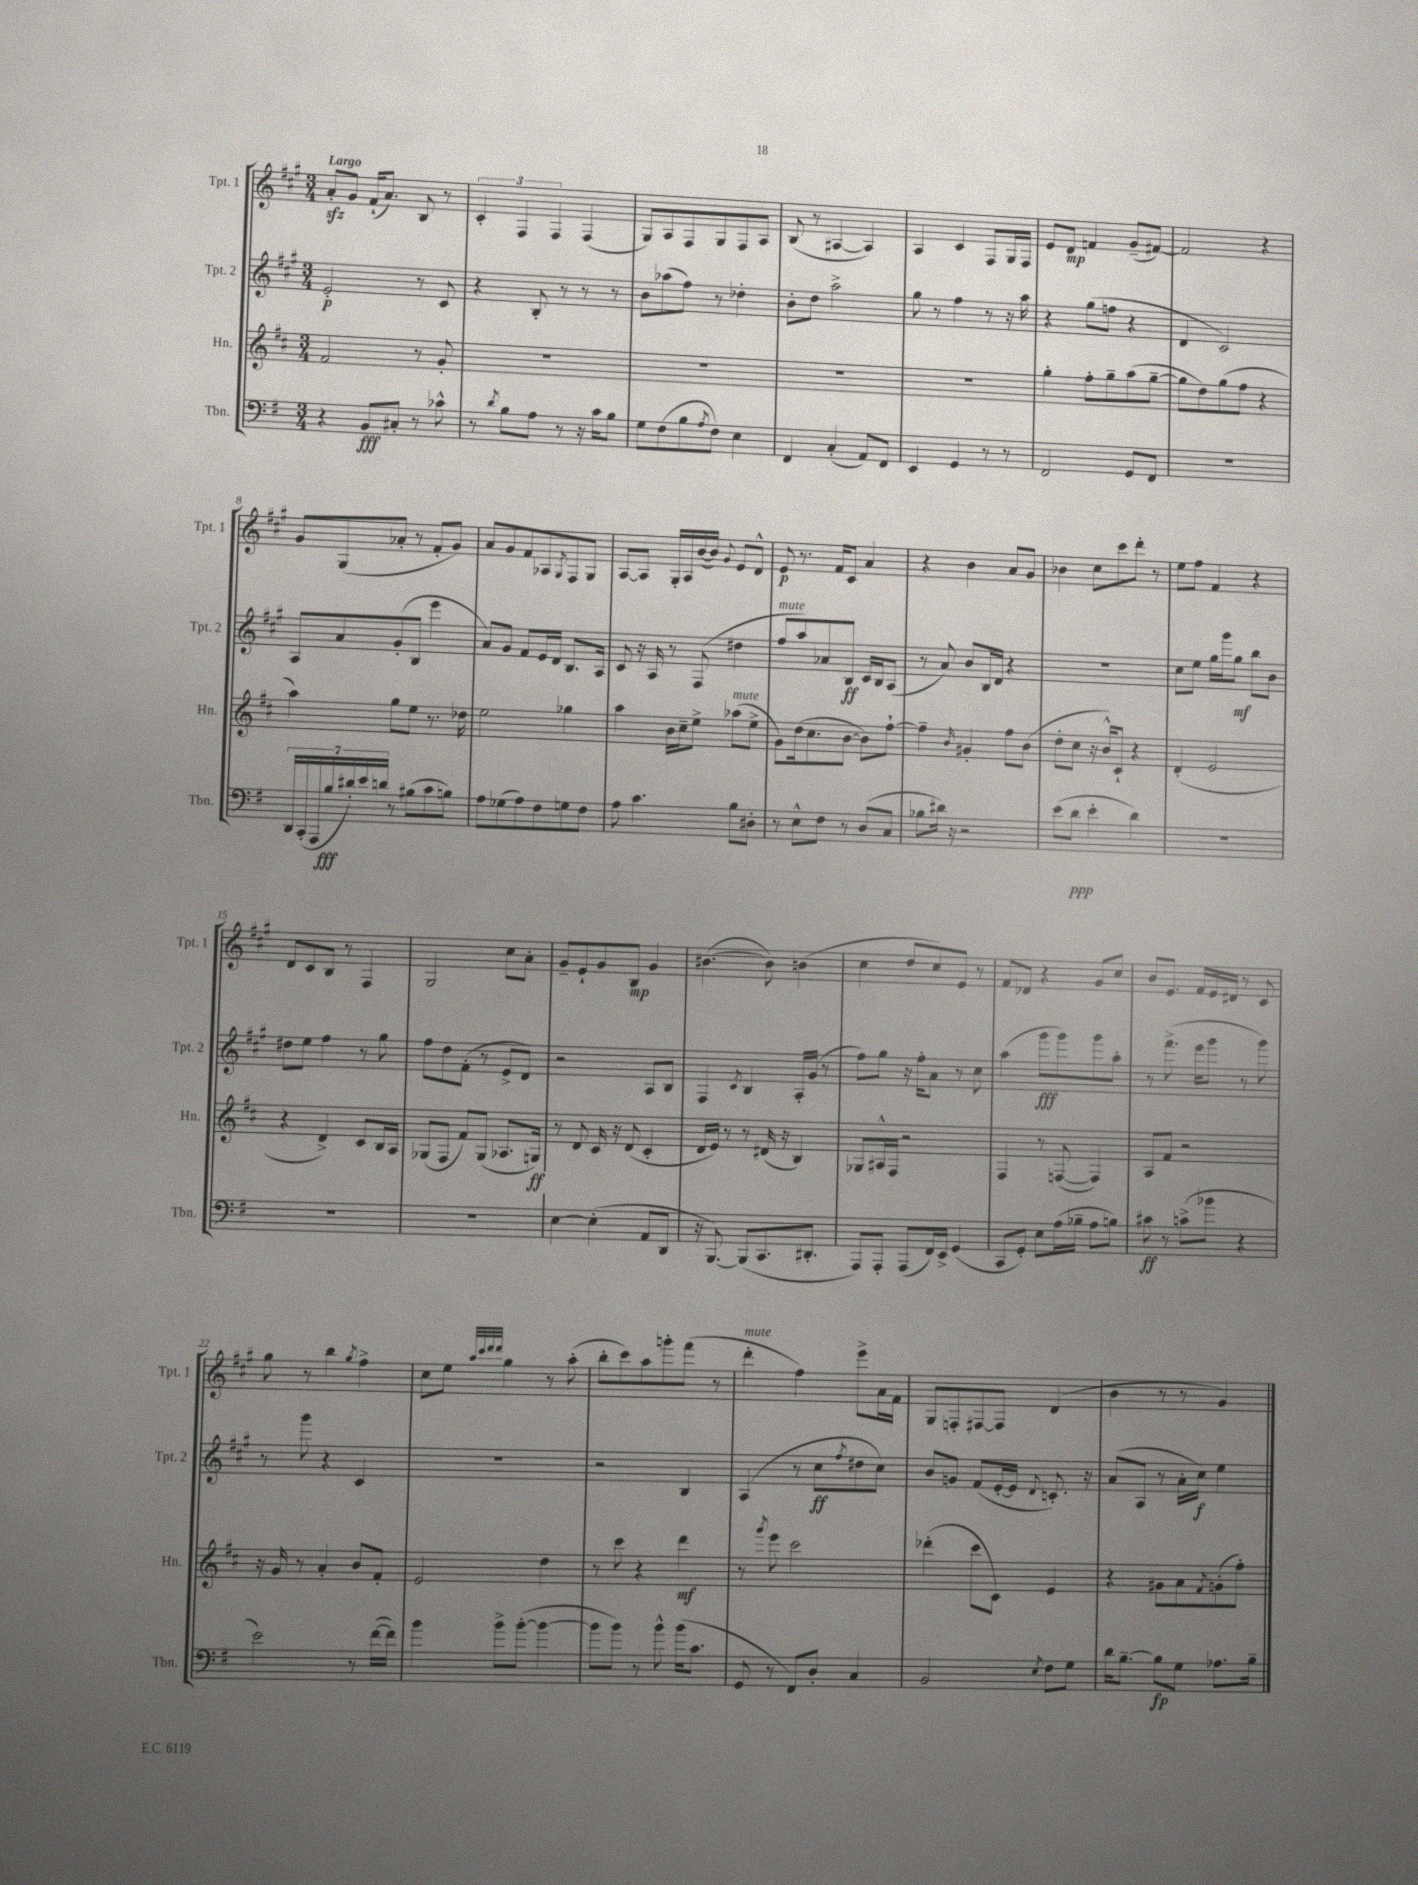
<<
\new StaffGroup <<
\new Staff = "s0" \with { instrumentName = "Tpt. 1" shortInstrumentName = "Tpt. 1" } {
    \clef treble \key a \major \numericTimeSignature \time 3/4 \tempo "Largo"
    a'8-.\sfz gis'8 fis'16-!( a'8.) b8 r8 |
    \tuplet 3/2 { cis'4-. fis4 fis4 } fis4( |
    gis8) a8 fis8 gis8 fis8 a8 |
    b8( r8 ais4~ ais4) |
    a4 cis'4 fis8 gis16 fis16 |
    e'8 d'8\mp f'4 gis'8--( fis'8~) |
    fis'2 r4 |
    gis'8 gis8( aes'8-. r8 fis'8-. gis'8) |
    a'8 gis'8 fis'8 aes8 \acciaccatura { gis8 } fis8 gis8 |
    a8~ a8 gis16-. a16 b'16~( b'16) \appoggiatura { gis'8 } e'8 d'8-^ |
    e'8\p r8. fis'16 cis'8 a'4 |
    r4 b'4 a'8 gis'8 |
    bes'4 cis''8 cis'''8 d'''8-. r8 |
    e''8 fis''8 fis'4 r4 |
    d'8 cis'8 b8 r8 fis4 |
    gis2 cis''8 a'8-. |
    gis'8-- e'8-! gis'8 b8\mp gis'4 |
    bis'4.~( bis'8) b'4( |
    cis''4 d''8 cis''8) e'8 r8 |
    fis'8 des'8 r4 gis'8 cis''8 |
    b'8 e'8. fis'16 e'16 dis'16 r8 cis'8 |
    gis''8 r8 b''4 \acciaccatura { gis''8 } fis''4-> |
    cis''8 e''8 \grace { a''32 cis'''32 d'''32 d'''32 } gis''4 r8 a''8-.( |
    b''8-. cis'''8) a''8 g'''8-. fis'''8( r8 |
    d'''4-.^\markup { \italic "mute" } fis''4) e'''8-> a'16 fis'16 |
    gis8 f8-. fis8~ fis8 d'4( |
    b'4 r8 r8 gis'4) \bar "|." |
}
\new Staff = "s1" \with { instrumentName = "Tpt. 2" shortInstrumentName = "Tpt. 2" } {
    \clef treble \key a \major \numericTimeSignature \time 3/4
    e'2-.\p r8 cis'8 |
    r4 b8-. r8 r8 r8 |
    b'8 aes''8( fis''8) r8 des''4-. |
    b'8-. d''8 a''2-> |
    gis''8 r8 fis''4 r8 r16 a''16 |
    r4 gis''8( f''8 r4 |
    d'4 cis'2) |
    a8 a'8 gis'8-.( b8 e'''4 |
    a'8) gis'8 fis'8 e'16 d'16 b8. a16 |
    cis'8 r16 a16 r8 fis8( dis''4 |
    fis''8^\markup { \italic "mute" } a''8) aes'8 b8\ff cis'16 b16 a8( |
    r8 a'8) b'8 b16 d'16 r4 |
    R2. |
    cis''8 e''8 gis''16 gis'''16 gis''8\mf b''8 b'8 |
    dis''8 e''8 fis''4 r8 gis''8 |
    fis''8 d''8 fis'8-.( r8 e'8-> d'8) |
    r2 a8 b8 |
    fis4 \acciaccatura { cis'8 } b4 a16-. gis'16( r8 |
    fis''8) gis''8 r16 fis''16-. a'8 r8 cis''8 |
    a''4( gis'''8\fff gis'''8) gis'''8 a''8-. |
    r8 fis'''8.->( e'''16 gis'''8 r8 gis'''8) |
    r8 gis'''8 r4 cis'4 |
    R2. |
    r2 b4 |
    a4( r8 cis''8\ff \acciaccatura { fis''8 } dis''8 cis''8) |
    b'8 g'8 fis'8( e'16~-. e'16 \appoggiatura { d'8 } c'8.-.) r16 |
    a'8( a8 r8 a'16-. cis''16\f) e''4 \bar "|." |
}
\new Staff = "s2" \with { instrumentName = "Hn." shortInstrumentName = "Hn." } {
    \clef treble \key d \major \numericTimeSignature \time 3/4
    fis'2 r8 g'8-. |
    R2. |
    R2. |
    R2. |
    R2. |
    g''4-. fis''8-. g''8-- a''8( g''8~-- |
    g''8 d''8) g''8( fis''8 r4 |
    a''4) g''8 e''8 r8. des''16 |
    e''2 ges''4 |
    a''4 b'16 cis''16-- e''8-> aes''8^\markup { \italic "mute" }( e''8-> |
    g'8) d''16( cis''8. b'8~ b'8) fis''8~-! |
    fis''4-- \grace { b'16 } gis'4-. fis''8 b'8( |
    d''8-. cis''8 r16 b'16-^) cis'8-! r4 |
    d'4-.( e'2 |
    r4 d'4->) cis'8 b16 a16 |
    ges8( fis8 fis'8) ges8( aes8. g16\ff) |
    r8 d'8 cis'16 r16 d'8( cis'4-. |
    d'16 e'16) r8 r8 dis'16( r16 b4) |
    ges8 ais16-^ fis16 r2 |
    fis4 r8 f8~( f4) |
    a8 fis'8 r2 |
    r16 g'16 r8 a'4-. b'8 fis'8-. |
    e'2 d''4 |
    r8 cis'''8 r4 d'''4\mf |
    r8 \acciaccatura { g'''8 } e'''8 cis'''2 |
    des'''4-.( cis'''8 cis'8) e'4 |
    r4 gis'8 a'8 \acciaccatura { fis'8 } g'8-.( fis''8-.) \bar "|." |
}
\new Staff = "s3" \with { instrumentName = "Tbn." shortInstrumentName = "Tbn." } {
    \clef bass \key g \major \numericTimeSignature \time 3/4
    r4 b,8\fff cis8-. r8 ces'8-^ |
    r8 \acciaccatura { d'8 } b8 a8 r8 r16 c'16 b8 |
    g8 fis8( b8 \acciaccatura { a8 } fis8) e4 |
    fis,4 c4-.( a,8) fis,8 |
    e,4 g,4 r8 r8 |
    fis,2 g,8 fis,8 |
    R2. |
    \tuplet 7/4 { d,16 c,16-.( a,,16 b16\fff dis'16-.) e'16 d'16 } r8 bis8( c'8 b8) |
    a8 ges8( a8) fis8 g8 fis8 |
    a8 c'4. b8 dis8-. |
    r8 e8-^ fis8 r8 d8( c8 |
    bes8 dis'16) r16 r2 |
    e'8( d'8\ppp e'4-. d'4) |
    R2. |
    R2. |
    R2. |
    e4~ e4-.( a,8 d,8 |
    r16 b,,8.~) b,,8( c,8. dis,8.-. |
    a,,8) a,,8-. a,,8( fis,16) e,16-> g,4( |
    c,8 g,8-.) e8 a16( bes16-- a8 b8) |
    cis'8\ff r8 c'8->( bes'8 r4 |
    e'2) r8 fis'16~( fis'16) |
    b'4 b'8-> b'8~-.( b'4~ |
    b'8 b'8) r8 b'8-^ b'16( c'8. |
    g,8 r8 fis,8) d8-. c4 |
    b,2 \acciaccatura { e8 } fis8 g8 |
    d'16 b8.~-- b8\fp g8 aes8. b16-- \bar "|." |
}
>>
>>
